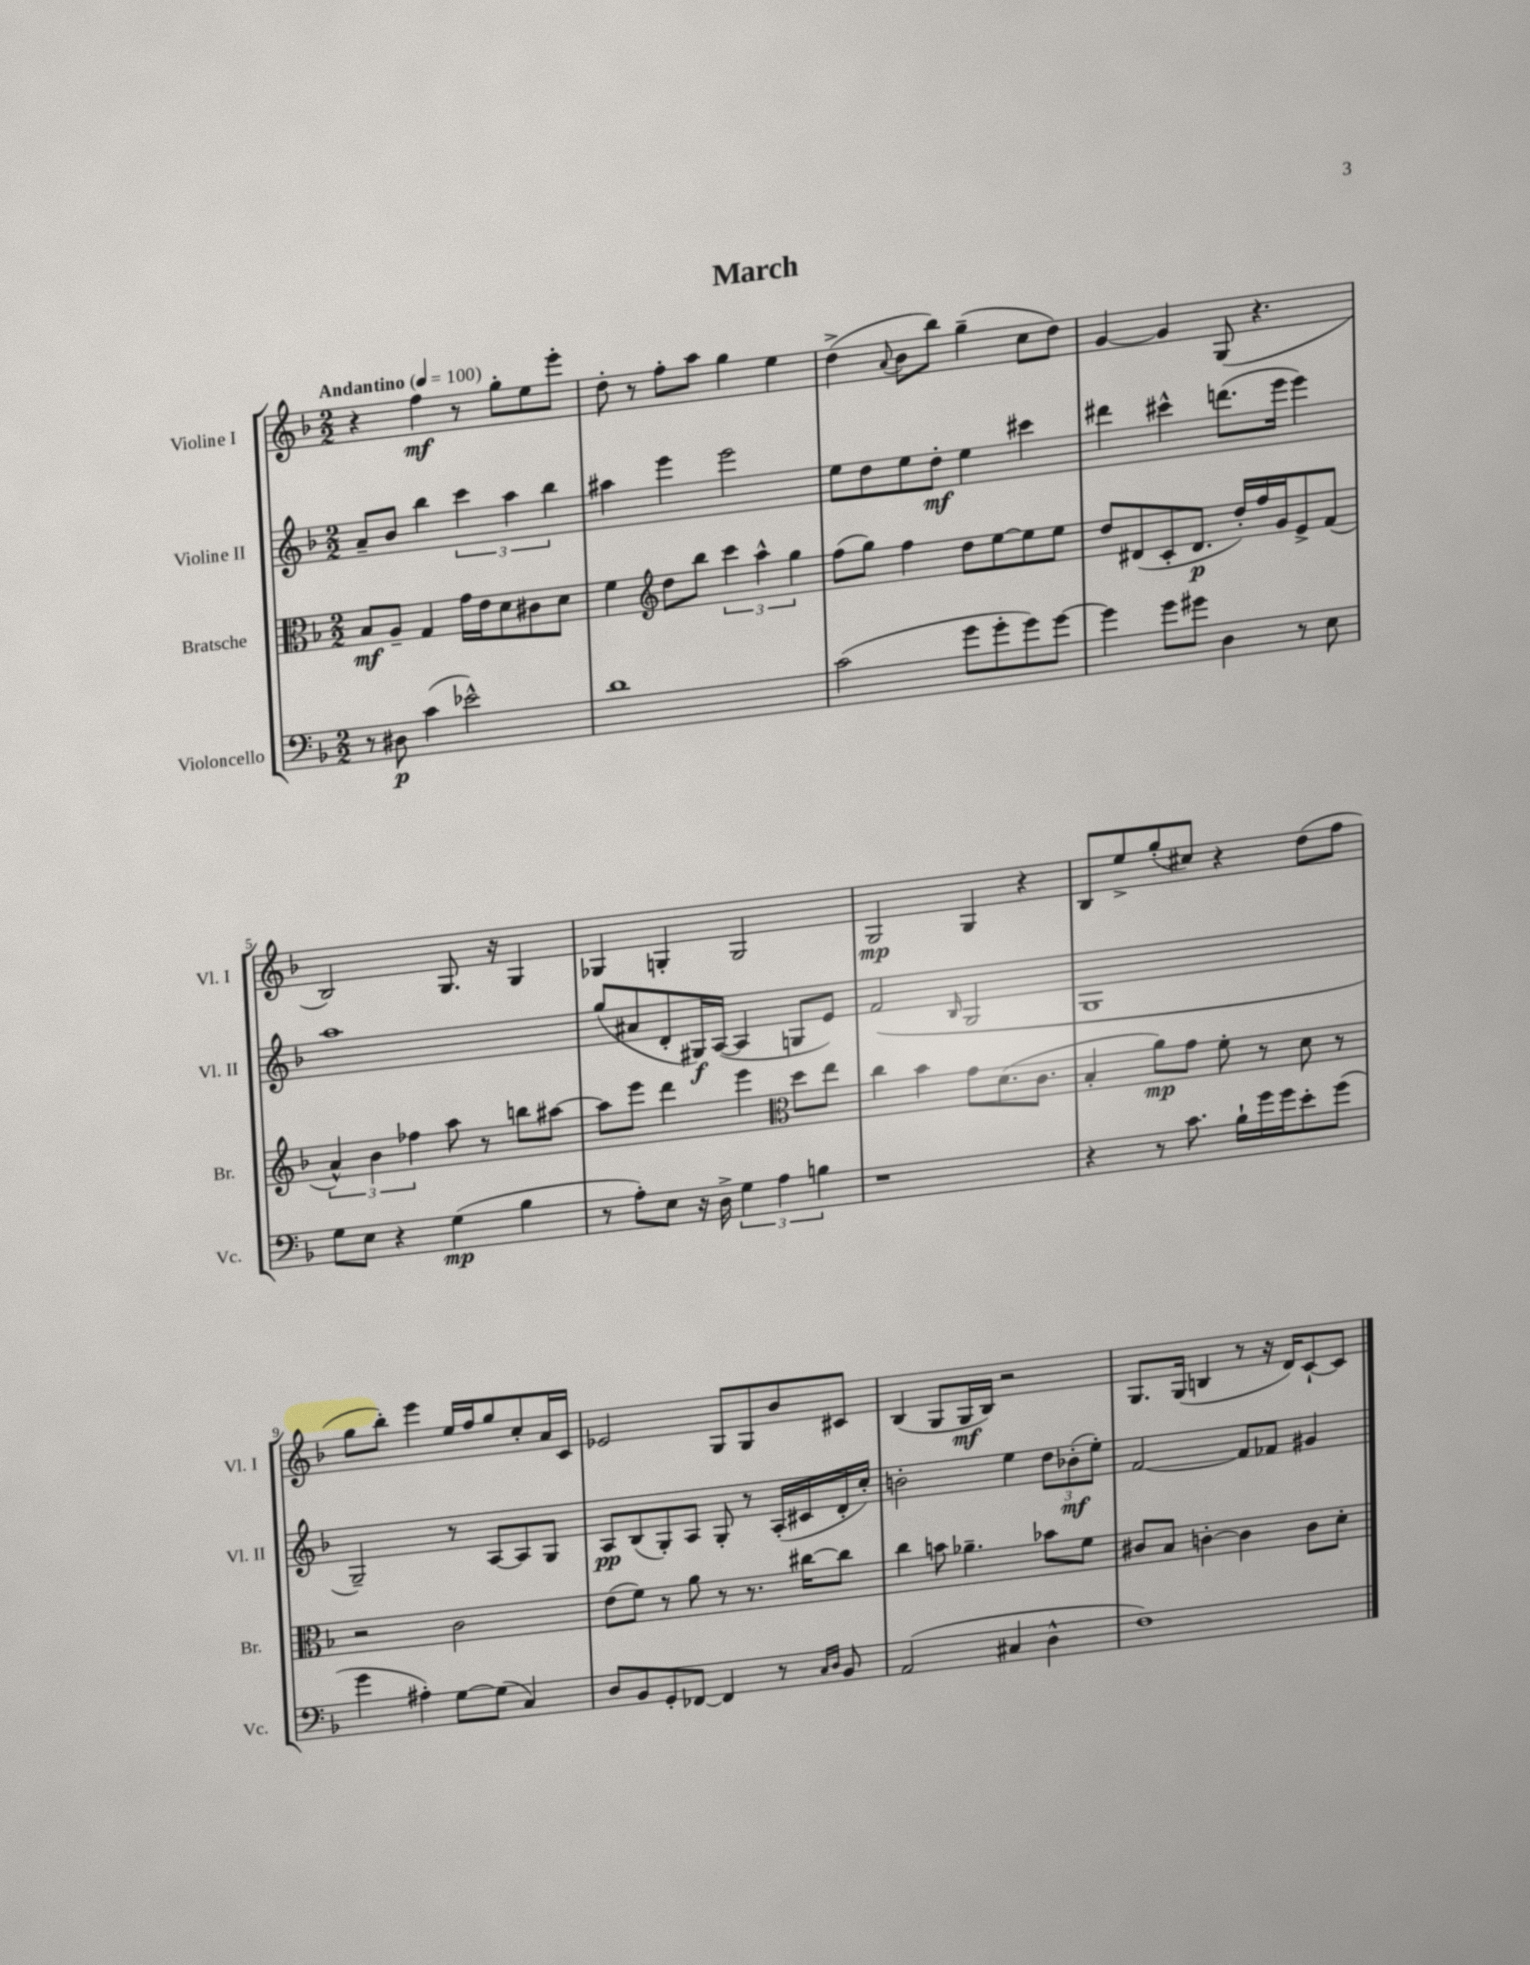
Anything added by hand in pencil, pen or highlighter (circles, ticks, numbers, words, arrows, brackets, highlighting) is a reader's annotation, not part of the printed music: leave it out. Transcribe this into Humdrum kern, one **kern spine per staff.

**kern	**kern	**kern	**kern
*staff4	*staff3	*staff2	*staff1
*clefF4	*clefC3	*clefG2	*clefG2
*k[b-]	*k[b-]	*k[b-]	*k[b-]
*M2/2	*M2/2	*M2/2	*M2/2
*MM100	*MM100	*MM100	*MM100
8r	8B-	8a~	4r
8D#	8A~	8b-	.
(4c	4G	4bb-	4ff
2e-^^)	16g	6ccc	8r
.	16e	.	.
.	8d	.	8gg'
.	.	6aa	.
.	8c#	.	8ee
.	.	6bb-	.
.	8d	.	8eee'
=	=	=	=
1d	4f	4aa#	8dd'
.	.	.	8r
*	*clefG2	*	*
.	8dd	4eee	8ff'
.	8bb-	.	8aa
.	6ccc	2eee	4gg
.	6aa^^	.	.
.	.	.	4ee
.	6gg	.	.
=	=	=	=
(2c	(8ff	8ee	(4dd^
.	8gg)	8dd	.
.	.	.	8qqa
.	4ff	8ee	8b-
.	.	8dd'	8bb-)
8g	8dd	4ee	(4gg~
8g'	[8ee	.	.
8g)	8ee]	4ccc#	8cc
[8g	8ee	.	8dd)
=	=	=	=
4g]	8dd	4ddd#	[4g
.	(8d#	.	.
8g	8c'	4ccc#^^	4g]
8g#	8.d#	.	.
4D	.	(8.ddd	(8G
.	16dd')	.	.
.	16ff	.	4.r
.	16g	16eee	.
8r	8e^	4eee)	.
8E	(8f	.	.
=	=	=	=
8G	6a^^)	1aa	2B-)
8E	.	.	.
.	6b-	.	.
4r	.	.	.
.	6ff-	.	.
(4G	8aa	.	8.G
.	8r	.	.
.	.	.	16r
4B-	8bb	.	4G
.	[8aa#	.	.
=	=	=	=
8r	8aa#]	(8gg	4G-
8A')	8eee	8a#	.
8E	4ddd	8d'	4G'
16r	.	16G#)	.
16D^	.	([16A	.
6G	4eee	4A]	2G
6A	.	.	.
*	*clefC3	*	*
.	8dd	8G	.
6B	.	.	.
.	8ee	8e)	.
=	=	=	=
1r	4cc	(2f	2G
.	4b-	.	.
.	.	16qqB-	.
.	8g	2G	4G
.	(8.d	.	.
.	.	.	4r
.	8.c	.	.
=	=	=	=
4r	4B-'	1G	8B-
.	.	.	8ee^
8r	8a)	.	(8gg'
8.c	8g	.	8cc#)
.	8f'	.	4r
16B-`	.	.	.
16g	8r	.	.
16g	.	.	.
8e'	8d	.	(8dd
(8g	8r	.	8ff
=	=	=	=
4g	2r	2G~)	8gg
.	.	.	8bb-')
4A#')	.	.	4eee
[8G	2c	8r	16ee
.	.	.	16ff
(8G]	.	[8A	8gg
4C)	.	8A]	8cc'
.	.	8G	16a
.	.	.	16c
=	=	=	=
8D	(8e	8A	2e-
8BB-	8f)	(8B-	.
8GG'	8r	8G')	.
[8FF-	8a	8A	.
4FF-]	8r	8G'	8G
.	8.r	8r	8G
8r	.	(16A'	8b-
.	[16cc#	16c#	.
16qqC	.	.	.
16qqD	.	.	.
8BB-	8cc#]	16d'	8c#
.	.	16cc')	.
=	=	=	=
(2AA	4cc	2b'	(4B-
.	8b	.	8G
.	4.a-~	.	16G
.	.	.	16B-)
4C#	.	4ee	2r
4D^^	8b-	12dd	.
.	.	(12b-'	.
.	8f	.	.
.	.	12ee')	.
=	=	=	=
1F)	8c#	[2f	8.G
.	8B-	.	.
.	.	.	(16G
.	[4c'	.	4B
.	4c]	8f]	8r
.	.	8f-	16r
.	.	.	16d)
.	8c	4g#	[8c`
.	8d'	.	8c]
==	==	==	==
*-	*-	*-	*-
